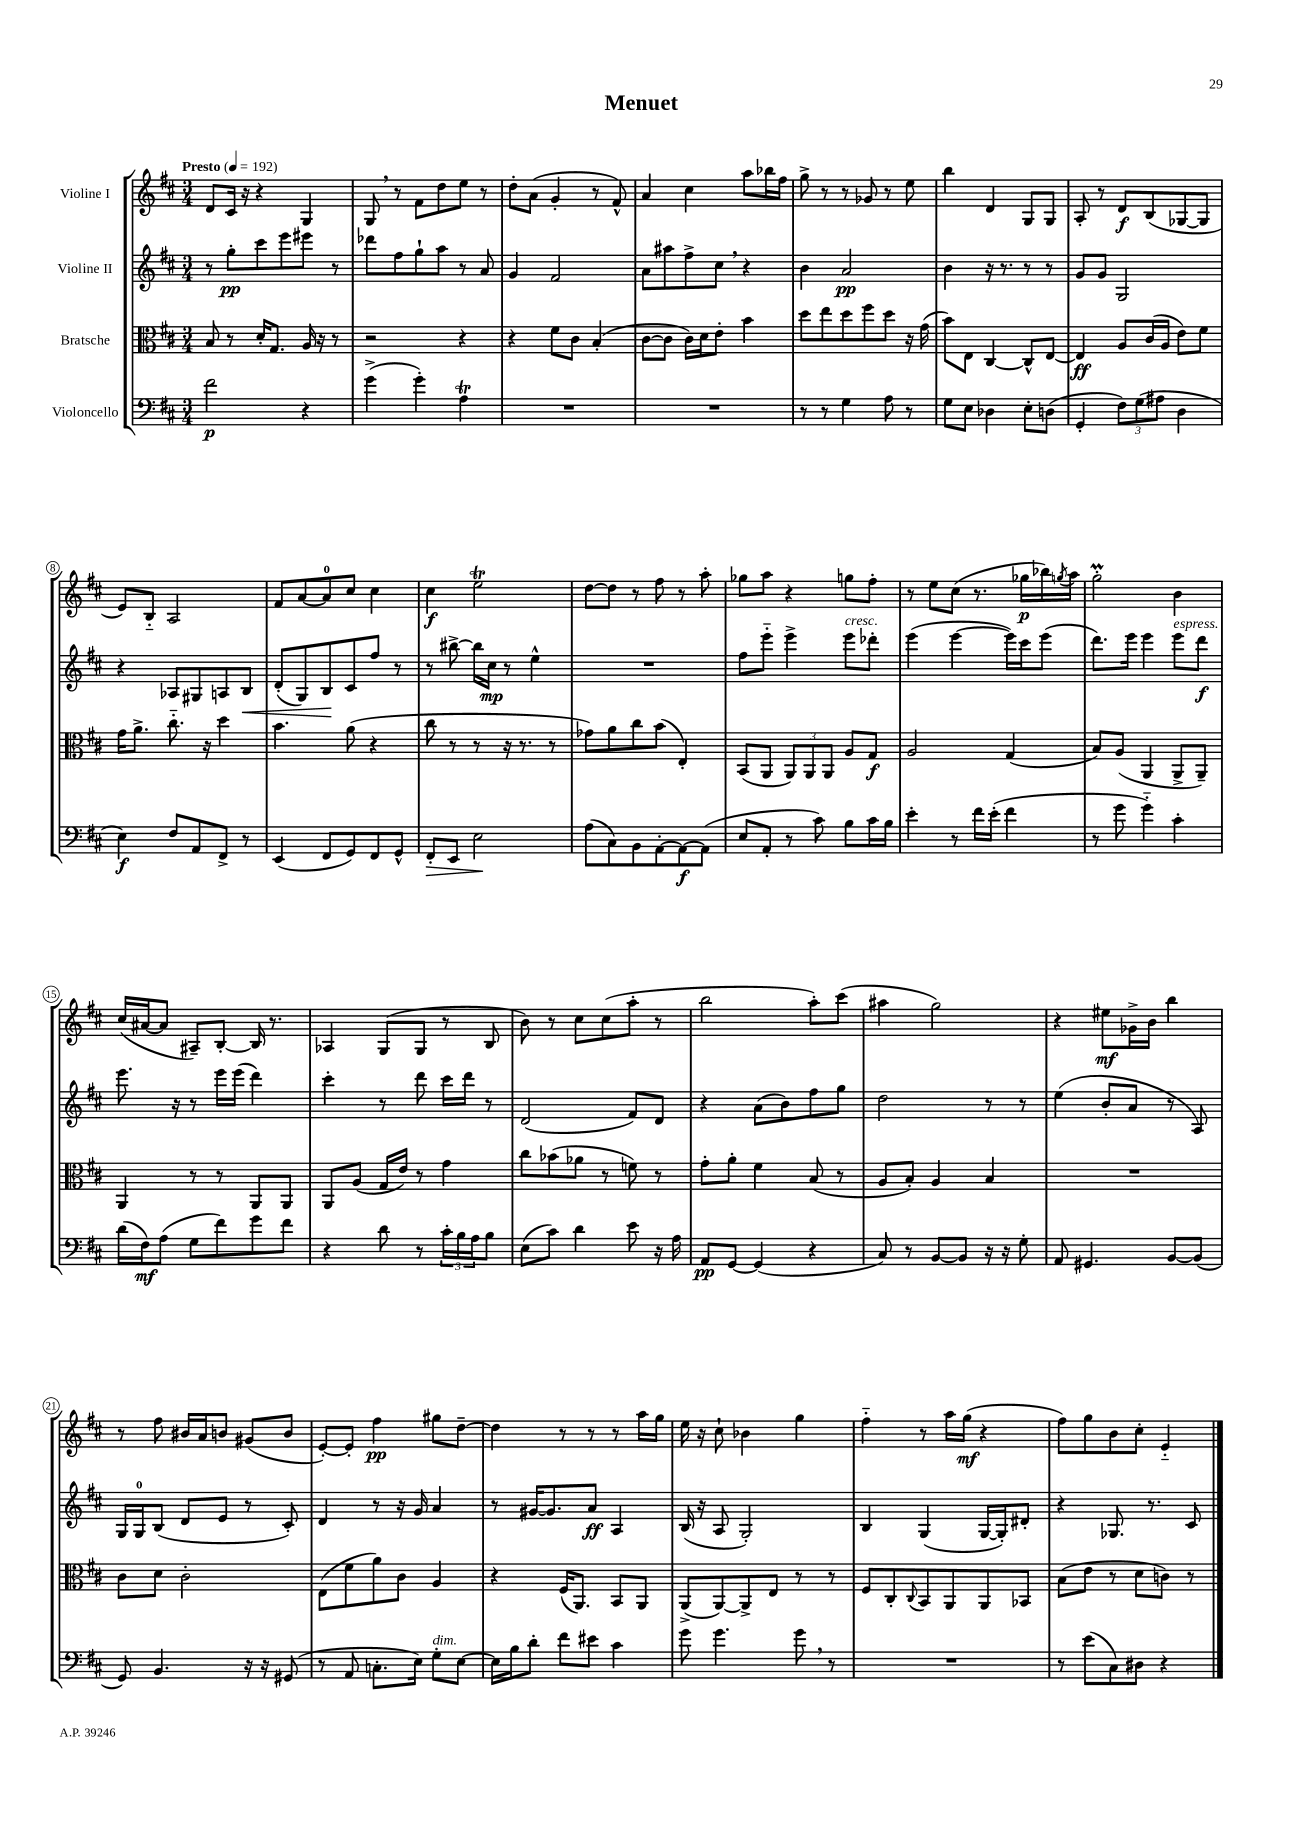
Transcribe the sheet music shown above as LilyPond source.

\header { title = "Menuet" }
<<
\new StaffGroup <<
\new Staff = "s0" \with { instrumentName = "Violine I" } {
    \clef treble \key d \major \numericTimeSignature \time 3/4 \tempo "Presto" 4 = 192
    d'8 cis'16 r16 r4 g4 |
    g8 \breathe r8 fis'8 d''8 e''8 r8 |
    d''8-. a'8( g'4-. r8 fis'8-^) |
    a'4 cis''4 a''8 bes''16 fis''16 |
    g''8-> r8 r8 ges'8 r8 e''8 |
    b''4 d'4 g8 g8 |
    a8-. r8 d'8\f b8( ges8~ ges8 |
    e'8) b8-_ a2 |
    fis'8 a'8~ a'8-0 cis''8 cis''4 |
    cis''4\f e''2\trill |
    d''8~ d''8 r8 fis''8 r8 a''8-. |
    ges''8 a''8 r4 g''8 fis''8-. |
    r8 e''8 cis''8( r8. ges''16\p bes''16) \acciaccatura { g''8 } a''16 |
    g''2-.\prall b'4 |
    cis''16( ais'16~ ais'8 ais8--) b8~-. b16 r8. |
    aes4 g8( g8 r8 b8 |
    b'8) r8 cis''8 cis''8( a''8-. r8 |
    b''2 a''8-.) cis'''8( |
    ais''4 g''2) |
    r4 eis''8\mf ges'16-> b'16 b''4 |
    r8 fis''8 bis'16 a'16 b'8 gis'8( b'8 |
    e'8~-.) e'8-. fis''4\pp gis''8 d''8~-- |
    d''4 r8 r8 r8 a''16 g''16 |
    e''16 r16 cis''8-! bes'4 g''4 |
    fis''4-_ r8 a''16 g''16\mf( r4 |
    fis''8) g''8 b'8 cis''8-. e'4-_ \bar "|." |
}
\new Staff = "s1" \with { instrumentName = "Violine II" } {
    \clef treble \key d \major \numericTimeSignature \time 3/4
    r8 g''8-.\pp cis'''8 e'''8 eis'''8 r8 |
    des'''8 fis''8 g''8-! a''8 r8 a'8 |
    g'4 fis'2 |
    a'8 ais''8 fis''8-> cis''8 \breathe r4 |
    b'4 a'2\pp |
    b'4 r16 r8. r8 r8 |
    g'8 g'8 g2 |
    r4 aes8 gis8 a8 b8\< |
    d'8-.( g8) b8\! cis'8 fis''8 r8 |
    r8 bis''8~-> bis''16 cis''16\mp r8 e''4-^ |
    R2. |
    fis''8 e'''8-_ e'''4-> e'''8^\markup { \italic "cresc." } des'''8-. |
    e'''4( e'''4~ e'''16) cis'''16 e'''8( |
    d'''8.) e'''16 e'''4 e'''8^\markup { \italic "espress." } d'''8\f |
    e'''8. r16 r8 e'''16 e'''16( d'''4) |
    cis'''4-. r8 d'''8 cis'''16 d'''16 r8 |
    d'2( fis'8) d'8 |
    r4 a'8( b'8) fis''8 g''8 |
    d''2 r8 r8 |
    e''4( b'8-. a'8 r8 a8) |
    g16 g16-0 b8( d'8 e'8 r8 cis'8-.) |
    d'4 r8 r16 g'16 a'4 |
    r8 gis'16~ gis'8. a'8\ff a4 |
    b16( r16 a8 g2-.) |
    b4 g4( g16~ g16-.) dis'8-. |
    r4 ges8. r8. cis'8 \bar "|." |
}
\new Staff = "s2" \with { instrumentName = "Bratsche" } {
    \clef alto \key d \major \numericTimeSignature \time 3/4
    b8 r8 d'16-. g8. a16 r16 r8 |
    r2 r4 |
    r4 fis'8 cis'8 b4-.( |
    cis'8~ cis'8 cis'16) d'16 e'8-. b'4 |
    d''8 e''8 d''8 fis''8 d''8 r16 g'16( |
    b'8) e8 cis4~ cis8-^ e8~ |
    e4\ff a8 cis'16( a16 e'8) fis'8 |
    g'16 a'8.-> cis''8.-_ r16 d''4 |
    b'4. a'8( r4 |
    cis''8 r8 r8 r16 r8. r8 |
    ges'8) a'8 cis''8 b'8( e4-.) |
    b,8( a,8 \tuplet 3/2 { a,8) a,8 a,8 } a8 g8\f |
    a2 g4( |
    b8) a8( a,4 a,8-> a,8--) |
    a,4 r8 r8 a,8 a,8 |
    a,8 a8( g16 e'16) r8 g'4 |
    cis''8 bes'8( aes'8 r8 f'8) r8 |
    g'8-. a'8-. fis'4 b8( r8 |
    a8 b8-.) a4 b4 |
    R2. |
    cis'8 d'8 cis'2-. |
    e8( fis'8 a'8) cis'8 a4 |
    r4 fis16( a,8.) b,8 a,8 |
    a,8->( a,8~) a,8-> e8 r8 r8 |
    fis8 cis8-. \appoggiatura { cis8 } b,8 a,8 a,8 bes,8 |
    b8( e'8 r8 d'8 c'8) r8 \bar "|." |
}
\new Staff = "s3" \with { instrumentName = "Violoncello" } {
    \clef bass \key d \major \numericTimeSignature \time 3/4
    fis'2\p r4 |
    g'4->( g'4-.) a4\trill |
    R2. |
    R2. |
    r8 r8 g4 a8 r8 |
    g8 e8 des4 e8-. d8( |
    g,4-. \tuplet 3/2 { fis8) g8( ais8 } d4 |
    e4\f) fis8 a,8 fis,8-> r8 |
    e,4( fis,8 g,8) fis,8 g,8-^ |
    fis,8-.\> e,8 e2\! |
    a8( cis8) b,8 a,8~-. a,8~\f a,8( |
    e8 a,8-. r8 cis'8) b8 cis'16 b16 |
    e'4-. r8 fis'16 e'16-.( fis'4 |
    r8 g'8 g'4-_) cis'4-. |
    d'16( fis16\mf) a8( g8 fis'8) g'8 fis'8 |
    r4 d'8 r8 \tuplet 3/2 { cis'16-. b16 a16 } b8 |
    e8( cis'8) d'4 e'8 r16 a16 |
    a,8\pp g,8~ g,4( r4 |
    cis8) r8 b,8~ b,8 r16 r16 g8-. |
    a,8 gis,4. b,8~ b,8( |
    g,8) b,4. r16 r16 gis,8( |
    r8 a,8 c8.-. e16) g8-.^\markup { \italic "dim." } e8~ |
    e16 b16 d'8-. fis'8 eis'8 cis'4 |
    g'8 g'4. g'8 \breathe r8 |
    R2. |
    r8 e'8( cis8) dis8 r4 \bar "|." |
}
>>
>>
\layout { \context { \Score \override BarNumber.stencil = #(make-stencil-circler 0.1 0.3 ly:text-interface::print) } }
